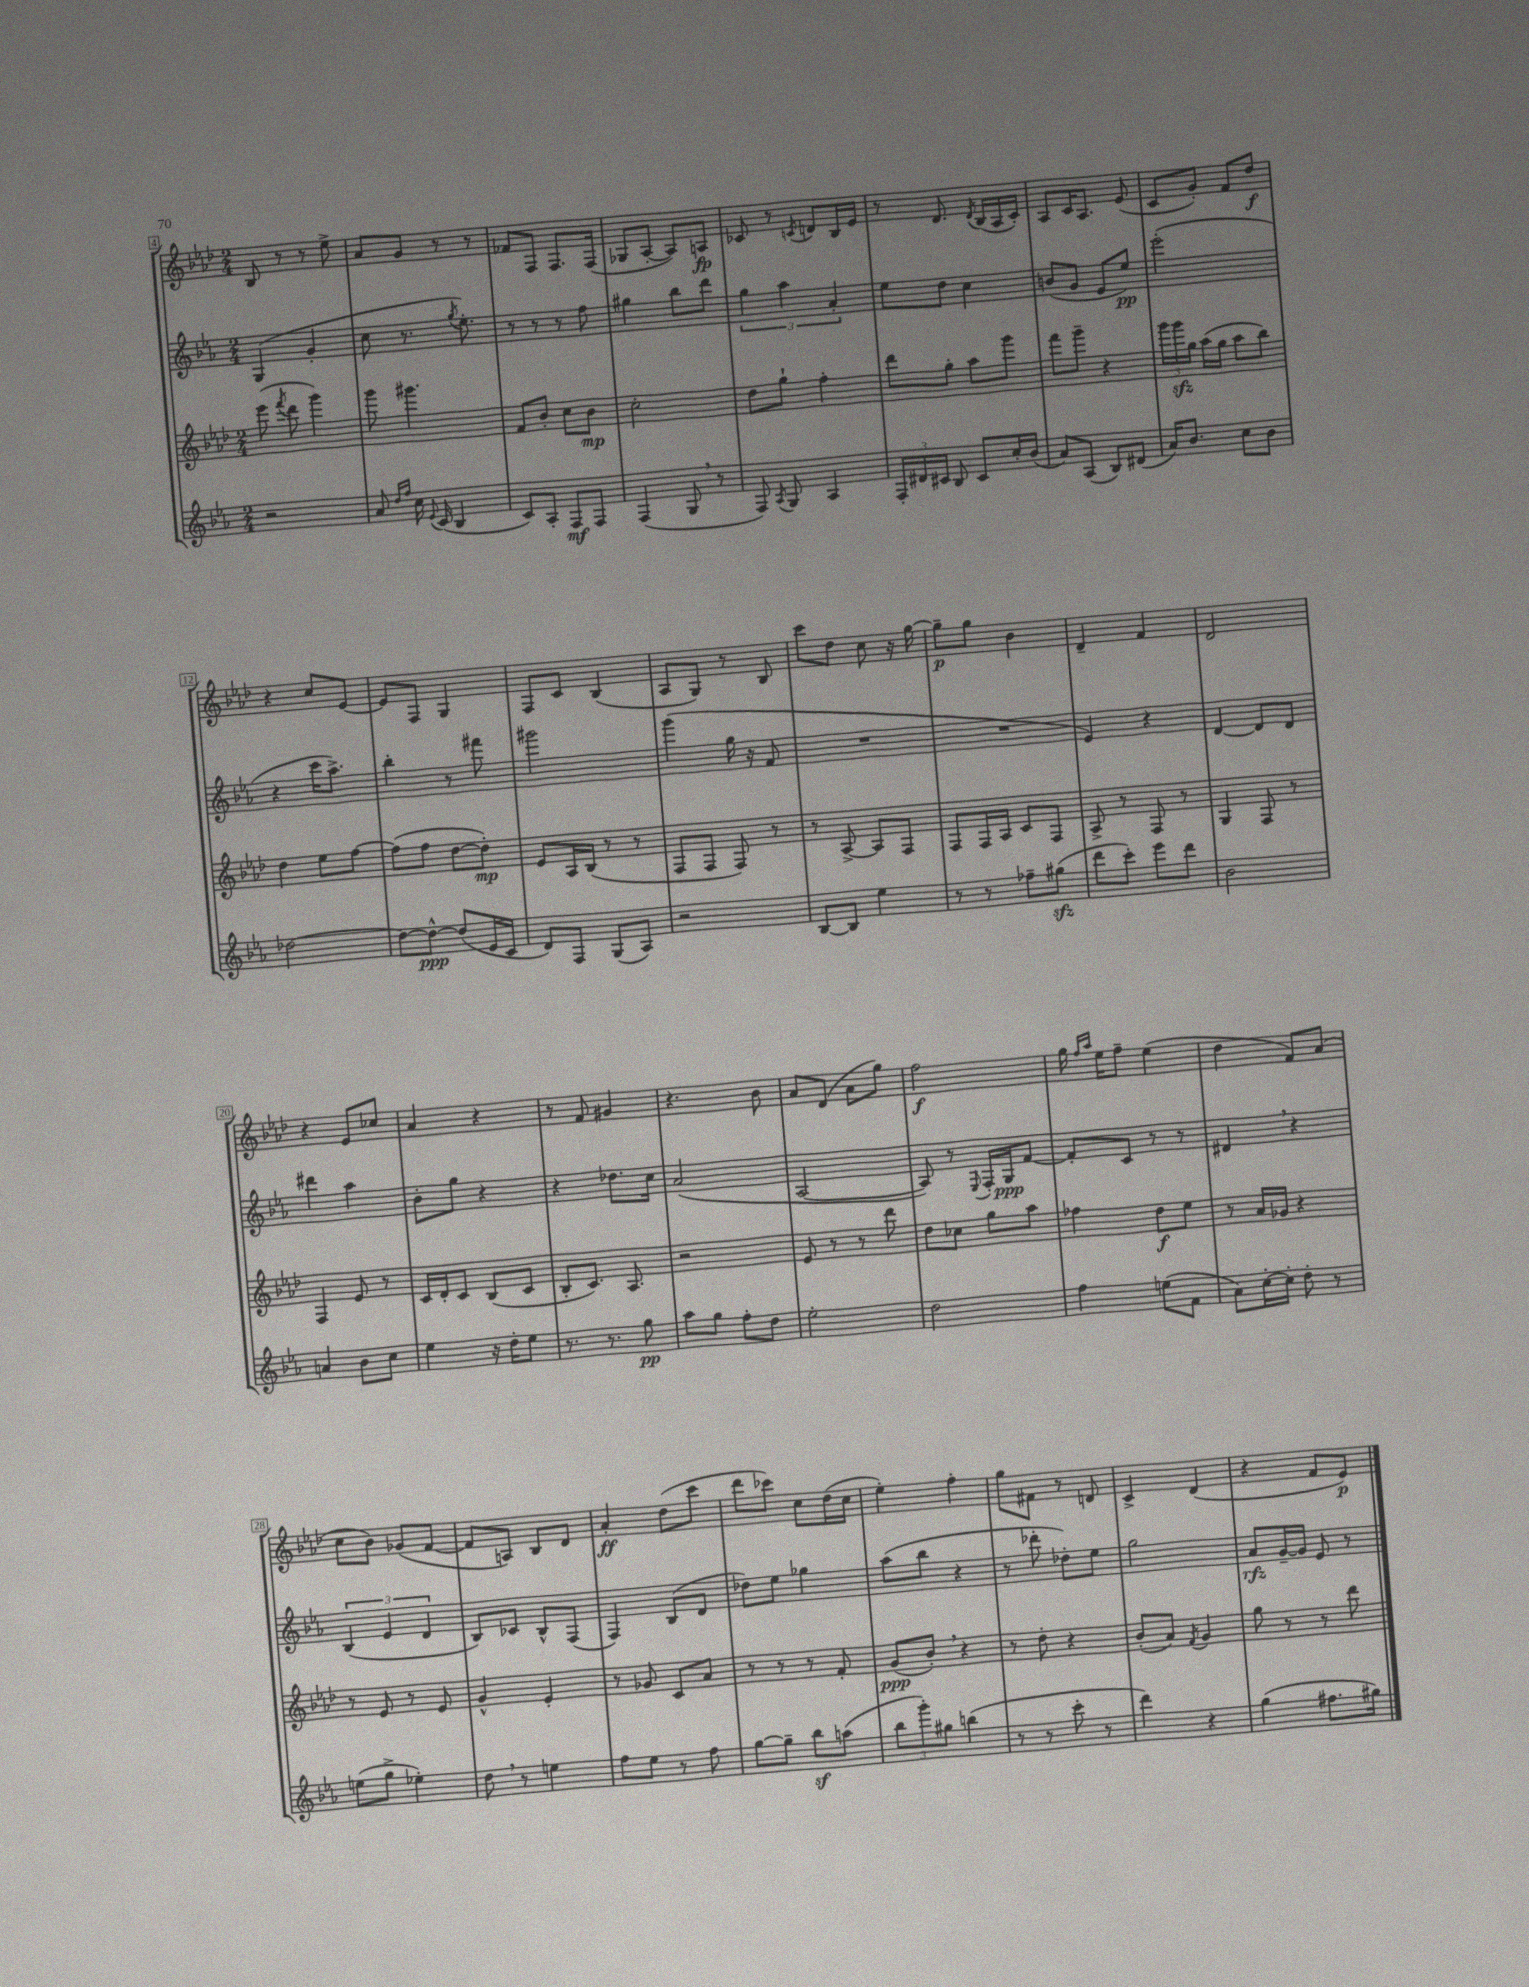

**kern	**kern	**kern	**kern
*staff4	*staff3	*staff2	*staff1
*clefG2	*clefG2	*clefG2	*clefG2
*k[b-e-a-]	*k[b-e-a-d-]	*k[b-e-a-]	*k[b-e-a-d-]
*M2/4	*M2/4	*M2/4	*M2/4
2r	(8eee-	(4G	8B-
.	8qfff	.	.
.	8ddd-	.	8r
.	4ggg)	4g'	8r
.	.	.	8ee-^
=	=	=	=
8a-	8ggg	8cc	8a-
16qqdd	.	.	.
16qqff	.	.	.
16cc	4.ggg#	8.r	8g
8qqe-	.	.	.
(16c	.	.	.
4B-	.	.	8r
.	.	8qgg	.
.	.	8.ee-')	.
.	.	.	8r
=	=	=	=
8c)	8f	8r	8f-
8A-'	8b-'	8r	8F
8F	8cc	8r	8.F
8F	8b-	8ff	.
.	.	.	(16F
=	=	=	=
(4F	2cc'	4gg#	8G-
.	.	.	[8A-'
8G	.	8bb-	8A-])
8r	.	8ddd	8A
=	=	=	=
8F)	8dd-	6gg	8c-
8qA-	.	.	.
8G	8gg`	.	8r
.	.	6aa-	.
.	.	.	8qc
4A-	4ff'	.	8d
.	.	6a-'	.
.	.	.	16B-
.	.	.	16e-
=	=	=	=
24F'	8ddd-	8ee-	8r
24d#	.	.	.
24c#	.	.	.
8B-	8gg'	8dd	8.d-
8c#	8aa-	4cc	.
.	.	.	8qd-
.	.	.	(16B-
16cc'	8ggg	.	16A-
(16b-	.	.	16c')
=	=	=	=
8a-)	8fff	(8b	8A-
(8A-	8ggg~	8g	16c
.	.	.	8.A-
8B-)	4r	8e-	.
(8d#	.	8ee-)	(8e-
=	=	=	=
16a-)	24ggg	(2eee-'	8c
.	24ggg	.	.
8.b-	.	.	.
.	24gg	.	.
.	(16aa-	.	8g')
.	16gg	.	.
8cc	8aa-	.	8f
8b-	8bb-)	.	8dd-
=	=	=	=
[2dd-	4dd-	4r	4r
.	8ee-	16ccc	8cc
.	.	8.aa-^)	.
.	[8ff	.	[8e-
=	=	=	=
8dd-_	(8ff]	4bb-'	8e-]
8dd-^^_	8ff	.	8F
(8dd-]	[8dd-	8r	4G
16e-	8dd-'])	8fff#	.
16c	.	.	.
=	=	=	=
8d)	8e-	2ggg#	8F
8F	16A-	.	8c
.	(16B-	.	.
(8G	8r	.	(4B-
8A-)	8r	.	.
=	=	=	=
2r	8F	(4ggg	8A-
.	8F	.	8G)
.	8F)	16gg	8r
.	.	16r	.
.	8r	8f	8B-
=	=	=	=
[8B-	8r	2r	8ccc
8B-]	[8A-^	.	8dd-
4ee-	8A-]	.	8cc
.	8F	.	16r
.	.	.	[16gg
=	=	=	=
8r	8F	2r	8gg~]
8r	16F	.	8gg
.	16A-	.	.
8ff-~	8c	.	4b-
(8gg#	8F	.	.
=	=	=	=
8ddd	8A-^	4e-)	4d-~
8ccc')	8r	.	.
8eee-	8F	4r	4f
8ddd	8r	.	.
=	=	=	=
2b-	4G	[4d	2d-
.	8F	8d]	.
.	8r	8d	.
=	=	=	=
4a	4F	4ddd#	4r
8b-	8e-	4aa-	8e-
8cc	8r	.	8cc-
=	=	=	=
4ee-	16c	8b-'	4a-
.	16d-'	.	.
.	8c	8gg	.
16r	(8B-	4r	4r
16dd'	.	.	.
8ee-	8c	.	.
=	=	=	=
8.r	8B-'	4r	8r
.	8.c)	.	8f
8.r	.	.	.
.	.	8.dd-	4g#
.	8.A-	.	.
8gg	.	.	.
.	.	16cc	.
=	=	=	=
8aa-	2r	(2a-	4.r
8gg	.	.	.
8ff'	.	.	.
8dd	.	.	8b-
=	=	=	=
2ee-'	8e-	[2A-	8a-
.	8r	.	(8d-
.	8r	.	8a-
.	8ddd-	.	8gg)
=	=	=	=
2dd	8dd-	8A-])	2ff
.	8cc-	8r	.
.	.	8qqE-	.
.	8gg	16F'	.
.	.	16G	.
.	8aa-	[8f	.
=	=	=	=
4ff	4ff-	8f']	16gg
.	.	.	16qqff
.	.	.	16qqaa-
.	.	.	16ee-
.	.	8c	8ff~
(8ee	8dd-	8r	(4ee-
8f	8ee-	8r	.
=	=	=	=
8a-)	8r	4d#	4dd-
[16cc'	16a-	.	.
16cc']	16g-	.	.
8dd'	4r	4r	8f)
8r	.	.	(8a-
=	=	=	=
(8ee	8r	(6B-	8cc
8gg^	8e-	.	8b-)
.	.	6e-	.
4ee-')	8r	.	(8g-
.	.	6d	.
.	8e-	.	[8f
=	=	=	=
8dd	4g^^	8B-)	8f]
8r	.	8c-	8A)
4ee	4e-'	8B-^^	8B-
.	.	(8F	8d-
=	=	=	=
8ff	8r	4F)	4a-'
8ee-	8g-	.	.
8r	8c	(8B-	(8dd-
8ff	8a-	8d	8ccc
=	=	=	=
[8gg	8r	8dd-)	8ddd-
8gg~]	8r	8ee-	8ccc-)
8bb-	8r	4gg-	8cc
(8aa	8f'	.	(16dd-
.	.	.	16cc
=	=	=	=
12bb-	(8g	(8aa-	4ee-')
12ggg')	.	.	.
.	8b-')	8bb-	.
12gg#	.	.	.
(4bb	4r	4r	4ff'
=	=	=	=
8r	8r	8r	8gg
8r	8dd-'	8ddd-'	8f#
8ccc'	4r	8dd-')	8r
8r	.	8ee-	8d
=	=	=	=
4ddd)	(8b-'	2gg	4c^
.	8a-)	.	.
.	8qf	.	.
4r	4g	.	(4d-
=	=	=	=
(4gg	8gg	8a-	4r
.	8r	[16g~	.
.	.	16g]	.
8.ff#	8r	8e-	8f
.	8ddd-	8r	8e-)
16gg#)	.	.	.
==	==	==	==
*-	*-	*-	*-
